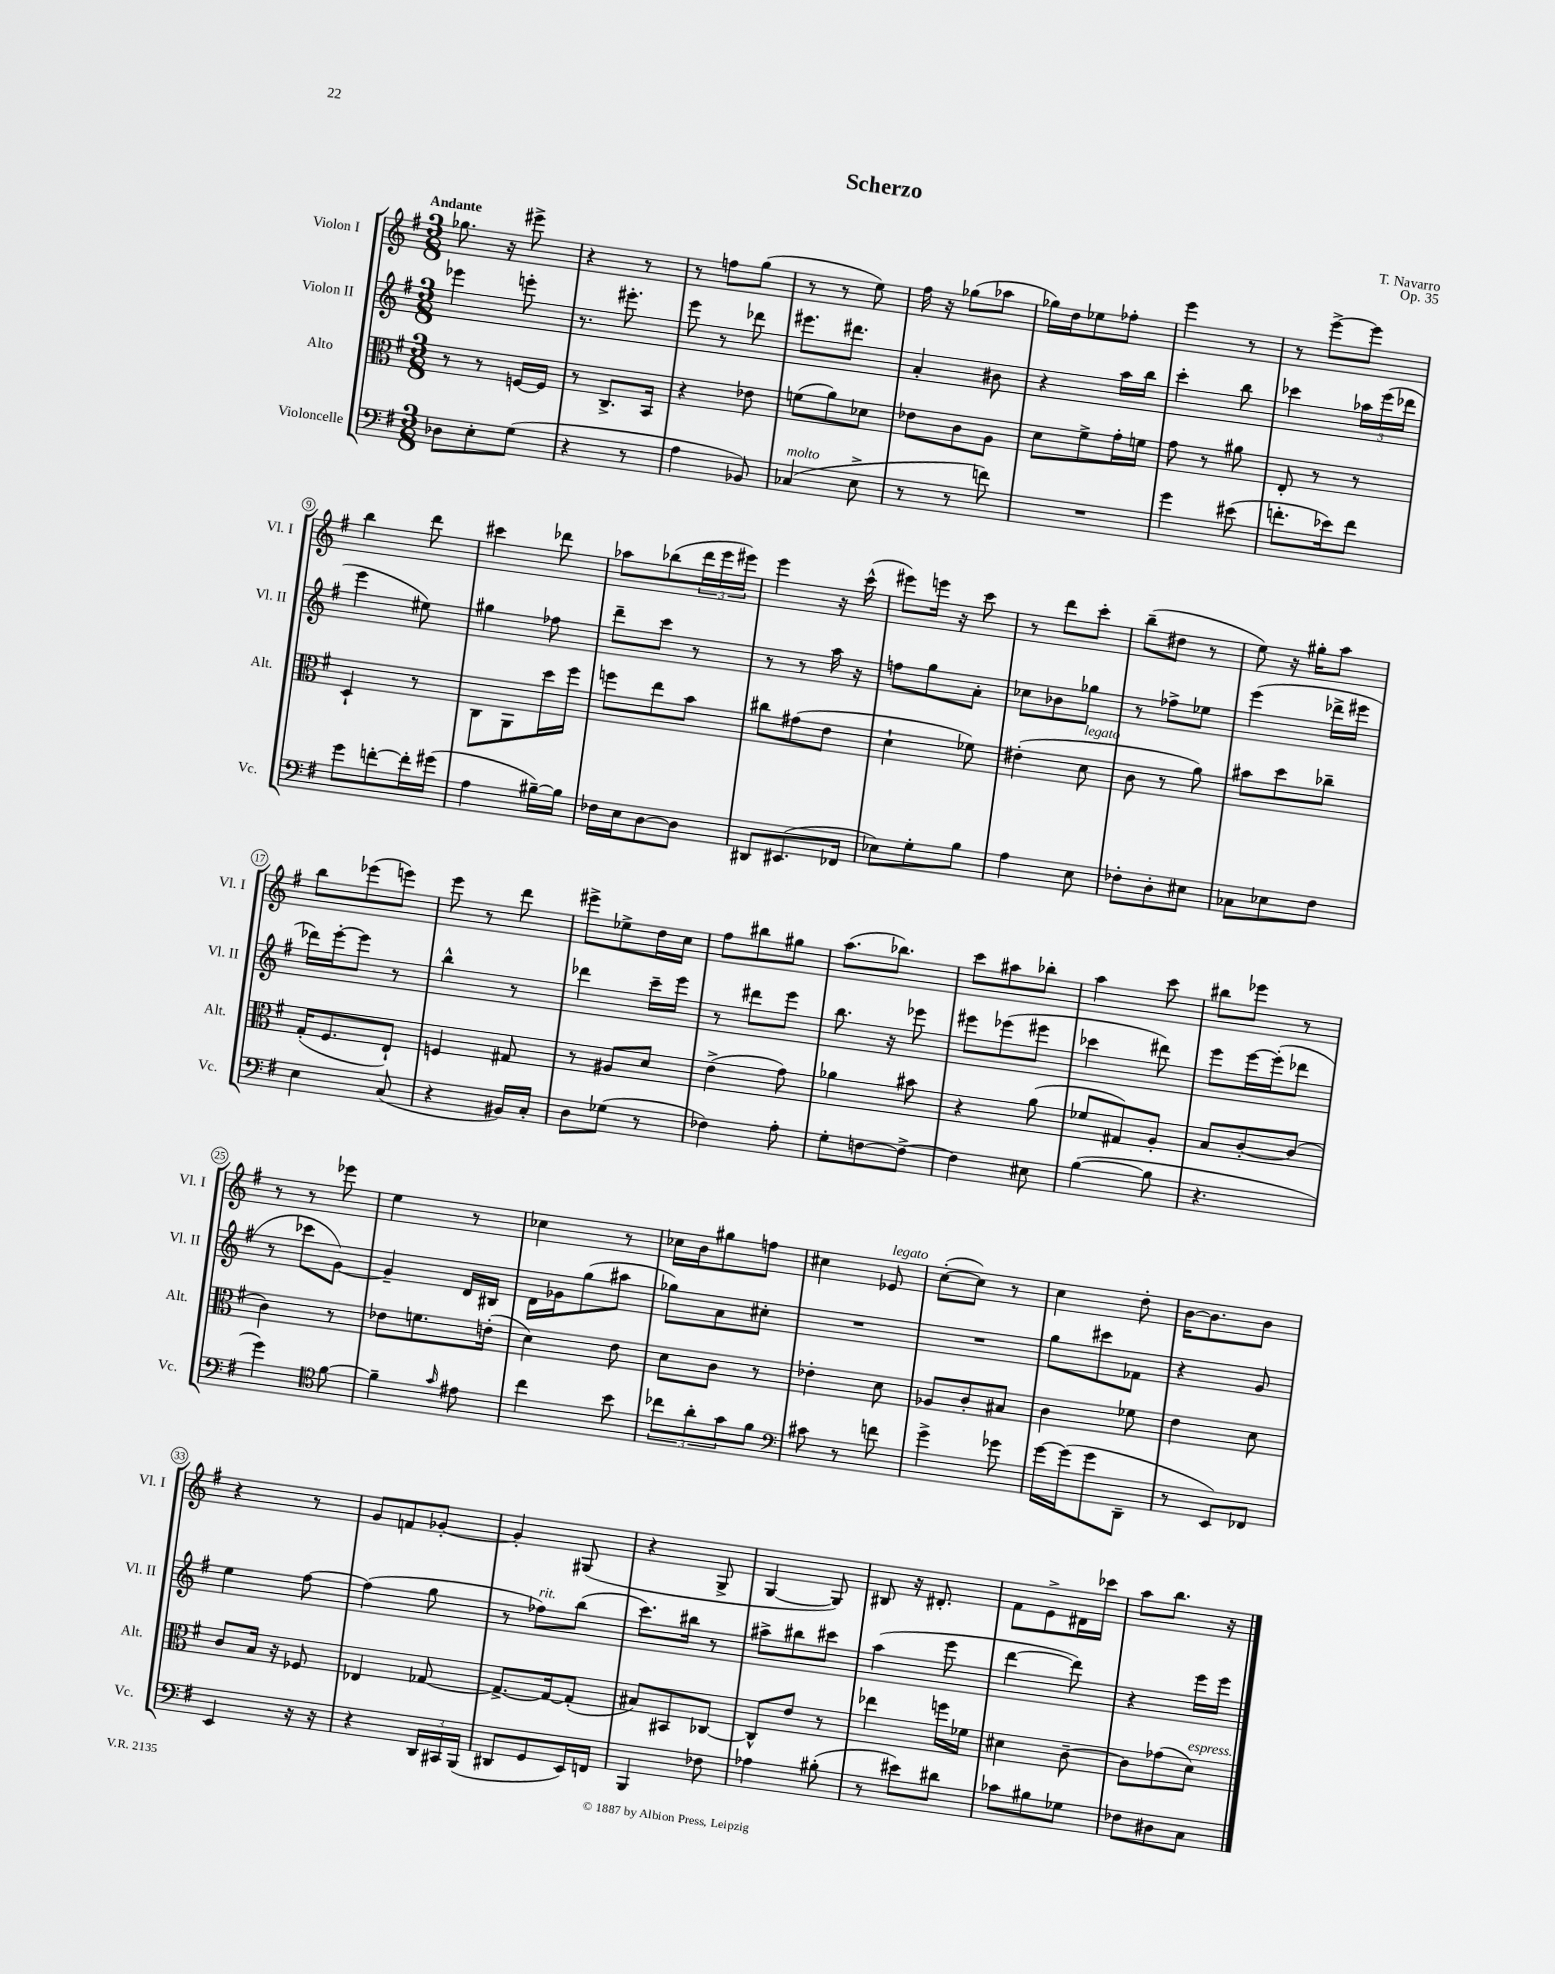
\header { title = "Scherzo" composer = "T. Navarro" opus = "Op. 35" }
<<
\new StaffGroup <<
\new Staff = "s0" \with { instrumentName = "Violon I" shortInstrumentName = "Vl. I" } {
    \clef treble \key g \major \numericTimeSignature \time 3/8 \tempo "Andante"
    ges''8. r16 eis'''8-> |
    r4 r8 |
    r8 f''8 g''8( |
    r8 r8 e''8) |
    fis''16 r16 ges''8( aes''8 |
    ges''16) d''16 ees''8 fes''8-. |
    e'''4 r8 |
    r8 e'''8~-> e'''8 |
    b''4 d'''8 |
    cis'''4 des'''8 |
    aes''8 bes''8( \tuplet 3/2 { d'''16 e'''16 eis'''16) } |
    e'''4 r16 c'''16-^( |
    eis'''8) e'''16 r16 c'''8 |
    r8 d'''8 c'''8-. |
    b''8--( dis''8 r8 |
    e''8) r16 gis''16-. a''8 |
    b''8 ees'''8( e'''8) |
    e'''8 r8 d'''8 |
    eis'''8-> ees''8-> d''16 c''16 |
    fis''8 bis''8 gis''8 |
    a''8.( bes''8.) |
    c'''8 ais''8 bes''8-. |
    a''4 c'''8 |
    bis''8 ees'''8 r8 |
    r8 r8 ees'''8 |
    e''4 r8 |
    ces''4 r8 |
    ces''16 b'16 gis''8 f''8 |
    cis''4 ees'8^\markup { \italic "legato" } |
    c''8~-.( c''8) r8 |
    c''4 d''8-. |
    b'16~ b'8. b'8 |
    r4 r8 |
    g'8 f'8 ges'8~-. |
    ges'4-. gis8( |
    r4 g8-> |
    g4~ g8) |
    bis8 r16 dis'8.-. |
    fis'8 e'8-> dis'16 ces'''16 |
    a''8 b''8. r16 \bar "|." |
}
\new Staff = "s1" \with { instrumentName = "Violon II" shortInstrumentName = "Vl. II" } {
    \clef treble \key g \major \numericTimeSignature \time 3/8
    ees'''4 e'''8-. |
    r8. eis'''8.-. |
    e'''8 r8 des'''8 |
    eis'''8. dis'''8. |
    a'4-. bis'8 |
    r4 a''16 b''16 |
    c'''4-. b''8 |
    ces'''4 \tuplet 3/2 { aes''16 e'''16( des'''16 } |
    e'''4 eis''8) |
    gis''4 fes''8 |
    d'''8-- c'''8 r8 |
    r8 r8 a''16 r16 |
    f''8 g''8 a'8-. |
    ces''8 bes'8 ges''8 |
    r8 fes''8-> ees''8 |
    e'''4( des'''16-> eis'''16 |
    des'''16) e'''16~-. e'''8 r8 |
    b''4-^ r8 |
    des'''4 c'''16-- e'''16 |
    r8 dis'''8 e'''8 |
    b''8. r16 ees'''8 |
    eis'''8 ees'''8( eis'''8 |
    ces'''4 dis'''8) |
    e'''8 e'''16~ e'''16-.( des'''8 |
    r8 ces'''8 g'8~) |
    g'4-- d'16 bis16 |
    d'16 ges'16 g''8( ais''8 |
    ges''8) a'8 cis''8-. |
    R4. |
    R4. |
    g''8 cis'''8 fes'8 |
    r4 g'8 |
    e''4 fis''8~ |
    fis''4( g''8 |
    r8 fes''8^\markup { \italic "rit." }) b''8( |
    c'''8.) bis''16 r8 |
    ais''8-> bis''8 cis'''8 |
    a''4( e'''8 |
    d'''4~ d'''8) |
    r4 e'''16 e'''16 \bar "|." |
}
\new Staff = "s2" \with { instrumentName = "Alto" shortInstrumentName = "Alt." } {
    \clef alto \key g \major \numericTimeSignature \time 3/8
    r8 r8 f16~ f16 |
    r8 c8.-> b,16 |
    r4 ees'8 |
    f'8( a'8) des'8 |
    ees'8 c'8 a8 |
    d'8 fis'8-> g'16-. f'16 |
    g'8 r8 ais'8 |
    e8-. r8 r8 |
    d4-! r8 |
    c8 a,8 d''16 fis''16 |
    f''8 e''8 b'8 |
    cis''8 gis'8( e'8 |
    d'4-! fes'8) |
    eis'4-.( d'8^\markup { \italic "legato" } |
    c'8 r8 a'8) |
    bis'8 d''8 ces''8-- |
    g16-.( fis8. e8-!) |
    f4 gis8 |
    r8 ais8 d'8 |
    e'4->( g'8) |
    aes'4 bis'8 |
    r4 a'8( |
    fes'8 gis8) a8-. |
    b8 c'8~-. c'8( |
    c'4) r8 |
    ees'8 f'8. e'16-.( |
    d'4) e'8 |
    d'8 c'8 r8 |
    ees'4-. d'8 |
    aes8 c'8-. bis8 |
    c'4 fes'8 |
    e'4 d'8 |
    c'8 b16 r16 fes8 |
    ees4 ges8~ |
    ges8.~-> ges16~ ges8-.( |
    bis8) bis,8 ces8~ |
    ces8-^ e'8 r8 |
    ees''4 f''16 fes'16 |
    dis'4 c'8~-- |
    c'8 ges'8( d'8^\markup { \italic "espress." }) \bar "|." |
}
\new Staff = "s3" \with { instrumentName = "Violoncelle" shortInstrumentName = "Vc." } {
    \clef bass \key g \major \numericTimeSignature \time 3/8
    des8 e8-. g8( |
    r4 r8 |
    a4 bes,8) |
    ces4^\markup { \italic "molto" }( e8-> |
    r8 r8 f'8) |
    R4. |
    g'4 eis'8( |
    f'8.-. ees'16) f'8 |
    g'8 f'8~-. f'16-. gis'16( |
    a4 bis16~--) bis16 |
    fes16 e16 d8~ d8 |
    dis,8 eis,8.( fes,16 |
    ees8) g8-. b8 |
    a4 e8 |
    fes8-. d8-. eis8 |
    ces8 ees8 fis8 |
    e4 c8( |
    r4 bis,16) c16-. |
    d8 ges8( r8 |
    fes4) a8-. |
    g8-. f8~ f8~-> |
    f4 eis8 |
    b4~( b8 |
    r4. |
    g'4) \clef tenor fis'8~ |
    fis'4-- \grace { g'16 } eis'8 |
    c''4 b'8 |
    \tuplet 3/2 { ces''8 a'8-. g'8 } fis'8 |
    \clef bass cis'8 r8 f'8 |
    g'4-> ges'8 |
    g'16~ g'16( g'8 d,8-- |
    r8 e,8) fes,8 |
    e,4 r16 r16 |
    r4 \tuplet 3/2 { d,16 cis,16 b,,16( } |
    dis,8 g,8 e,16) f,16 |
    b,,4 fes8 |
    aes4 bis8-.( |
    r8 eis'8) dis'8 |
    ces'8 bis8 ges8 |
    fes8 dis8 c8 \bar "|." |
}
>>
>>
\layout { \context { \Score \override BarNumber.stencil = #(make-stencil-circler 0.1 0.3 ly:text-interface::print) } }
